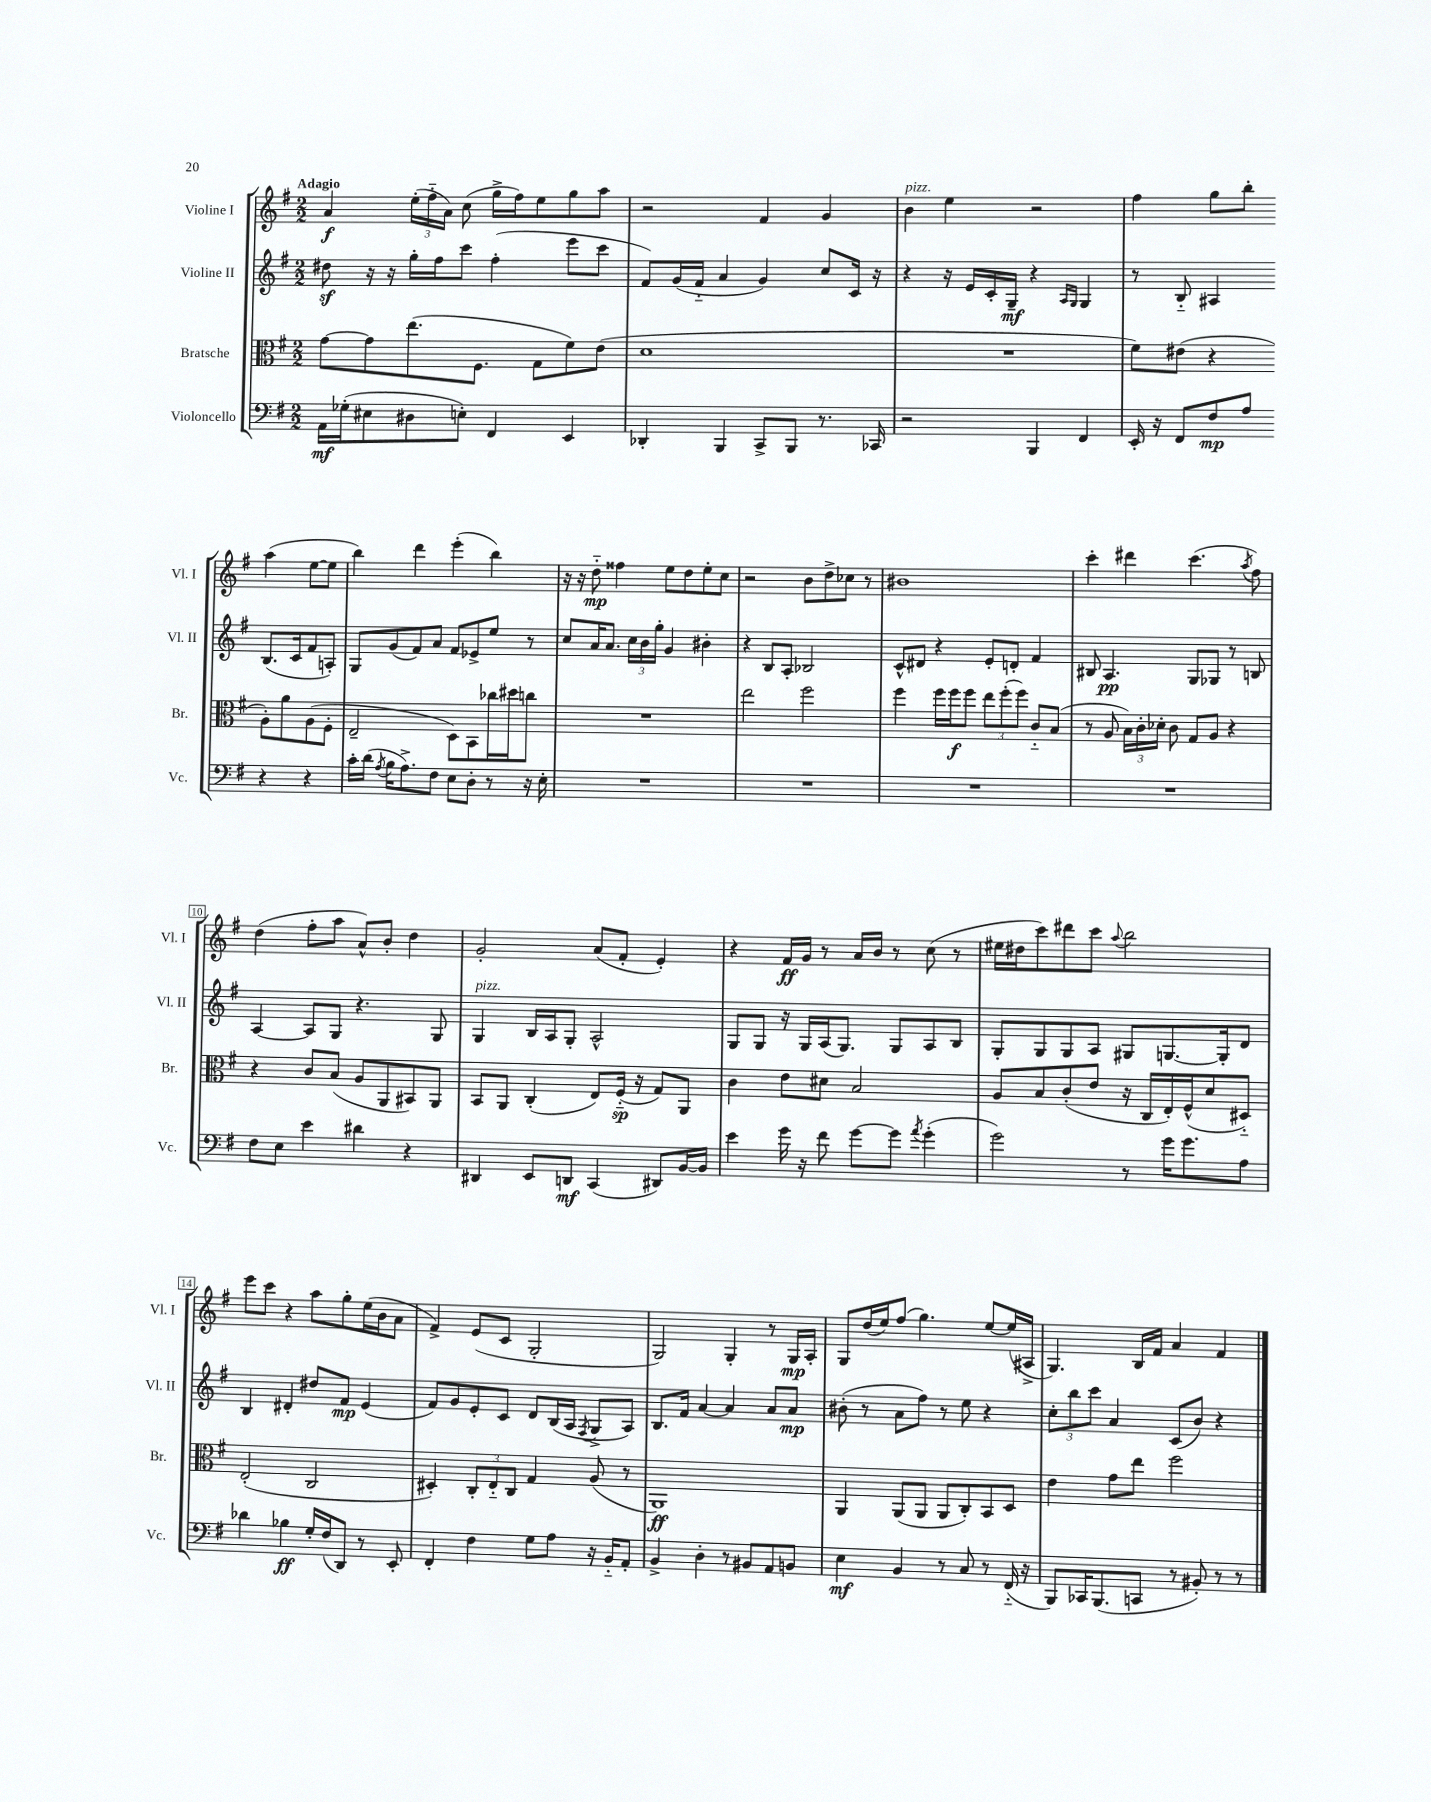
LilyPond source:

<<
\new StaffGroup <<
\new Staff = "s0" \with { instrumentName = "Violine I" shortInstrumentName = "Vl. I" } {
    \clef treble \key g \major \numericTimeSignature \time 2/2 \tempo "Adagio"
    \autoBeamOff a'4\f \tuplet 3/2 { e''16[-.( fis''16-_ a'16]) } c''8( g''16[-> fis''16) e''8 g''8 a''8] |
    r2 fis'4 g'4 |
    b'4^\markup { \italic "pizz." } e''4 r2 |
    fis''4 g''8[ b''8]-. a''4( e''8[~ e''8] |
    b''4) d'''4 e'''4-.( b''4) |
    r16 r16 d''8-_\mp fisis''4 e''8[ d''8 e''8-. c''8] |
    r2 b'8[ d''8-> ces''8] r8 |
    bis'1 |
    c'''4-. dis'''4 c'''4.( \acciaccatura { a''8 } fis''8) |
    d''4( fis''8[-. a''8] a'8[-^) b'8]-. d''4 |
    g'2-. a'8[( fis'8]-. e'4-.) |
    r4 fis'16[\ff g'16] r8 a'16[ b'16] r8 c''8( r8 |
    eis''16[ dis''16 c'''8) dis'''8 c'''8] \appoggiatura { a''8 } b''2 |
    e'''8[ c'''8] r4 a''8[ g''8-. e''16( b'16 a'8] |
    fis'4->) e'8[( c'8] g2-. |
    g2) g4-. r8 g16[\mp a16]-. |
    g8[ d''16( e''16) fis''8]( g''4.) e''8[~ e''16( ais16]-> |
    g4.) b16[ fis'16] a'4 fis'4 \bar "|." |
}
\new Staff = "s1" \with { instrumentName = "Violine II" shortInstrumentName = "Vl. II" } {
    \clef treble \key g \major \numericTimeSignature \time 2/2
    \autoBeamOff dis''8\sf r16 r16 g''16[-. fis''16 c'''8] fis''4-.( e'''8[ c'''8] |
    fis'8[) g'16( fis'16]-_ a'4 g'4) c''8[ c'16] r16 |
    r4 r16 e'16[ c'16-. g16]--\mf r4 \grace { a16[ g16] } g4 |
    r8 b8-_ ais4 b8.[( c'16 fis'8 a8]-.) |
    g8[ g'8( fis'8) a'8] fis'8[ ees'8-> e''8] r8 |
    c''8[ a'16 a'8.] \tuplet 3/2 { c''16[ b'16 g''16]-. } g'4 bis'4-. |
    r4 b8[ a8]-. bes2 |
    c'8[-^ dis'8] r4 e'8[-. d'8]-. fis'4 |
    bis8 a4.\pp g8[ ges8] r8 b8 |
    a4~ a8[ g8] r4. g8 |
    g4^\markup { \italic "pizz." } b16[ a16 g8]-. a2-^ |
    g8[ g8] r16 g16[ a16( g8.]) g8[ a8 b8] |
    g8[-. g8 g8 a8] gis8[ g8.~ g16-. d'8] |
    b4 dis'4-. dis''8[ fis'8]\mp e'4( |
    fis'8[) g'8 e'8-. c'8] d'8[ b16( a16] \acciaccatura { fis8 } g8[-> a8]) |
    b8.[ fis'16] a'4~ a'4 a'8[ a'8]\mp |
    bis'8-.( r8 a'8[ fis''8]) r8 e''8 r4 |
    \tuplet 3/2 { c''8[-. b''8 c'''8] } a'4 c'8[( b'8]) r4 \bar "|." |
}
\new Staff = "s2" \with { instrumentName = "Bratsche" shortInstrumentName = "Br." } {
    \clef alto \key g \major \numericTimeSignature \time 2/2
    \autoBeamOff g'8[~ g'8 e''8.( fis8.] g8[ fis'8) e'8]( |
    d'1 |
    R1 |
    fis'8[) eis'8]( r4 a8[-.) a'8 a8( fis8]-. |
    e2-- d8[) b,8 ces''16 dis''16 c''8] |
    R1 |
    e''2 fis''2 |
    fis''4 fis''16[ fis''16\f fis''8] \tuplet 3/2 { e''8[ fis''8-.( fis''8]) } c'8[-_ b8]( |
    r8 a8 \tuplet 3/2 { b16[) c'16-. des'16]-. } c'8 g8[ a8] r4 |
    r4 c'8[ b8]( a8[ a,8 bis,8) a,8] |
    b,8[ a,8] c4-.( e8[) fis16]-_\sp( r16 g8[) a,8] |
    c'4 e'8[ dis'8] b2 |
    a8[ b8 c'8-.( e'8] r16 c16[ e16-.) fis16-^( d'8 dis8]-_) |
    e2-.( c2 |
    dis4-.) \tuplet 3/2 { c8[-. e8-_ c8] } g4 a8( r8 |
    a,1\ff) |
    a,4 a,8[( a,8] a,8[ c8-.) b,8 d8] |
    e'4 g'8[ e''8] fis''2 \bar "|." |
}
\new Staff = "s3" \with { instrumentName = "Violoncello" shortInstrumentName = "Vc." } {
    \clef bass \key g \major \numericTimeSignature \time 2/2
    \autoBeamOff a,16[\mf ges16-.( eis8 dis8 e8]-.) fis,4 e,4 |
    des,4-. b,,4 c,8[-> b,,8] r8. ces,16 |
    r2 b,,4 fis,4 |
    e,16-. r16 fis,8[ fis8\mp a8] r4 r4 |
    c'16[-. d'16]( \acciaccatura { a8 } b16[ a8.->) fis8] e8[ d8]-. r8 r16 e16-. |
    R1 |
    R1 |
    R1 |
    R1 |
    fis8[ e8] e'4 dis'4 r4 |
    dis,4 e,8[ d,8]\mf c,4( dis,8[) b,16~ b,16] |
    e'4 g'16 r16 fis'8 g'8[~ g'8] \acciaccatura { a'8 } g'4-.( |
    g'2) r8 g'16[ g'8. a8] |
    des'4 bes4\ff g16[-. fis16( d,8]) r8 e,8-. |
    fis,4-. fis4 g8[ a8] r16 b,16[-_ a,8]-. |
    b,4-> d4-. r8 bis,8[ a,8 b,8] |
    e4\mf b,4 r8 c8 r8 fis,16-_( r16 |
    b,,8[) ces,16 b,,8.( c,8] r8 bis,8-.) r8 r8 \bar "|." |
}
>>
>>
\layout { \context { \Score \override BarNumber.stencil = #(make-stencil-boxer 0.1 0.3 ly:text-interface::print) } }
